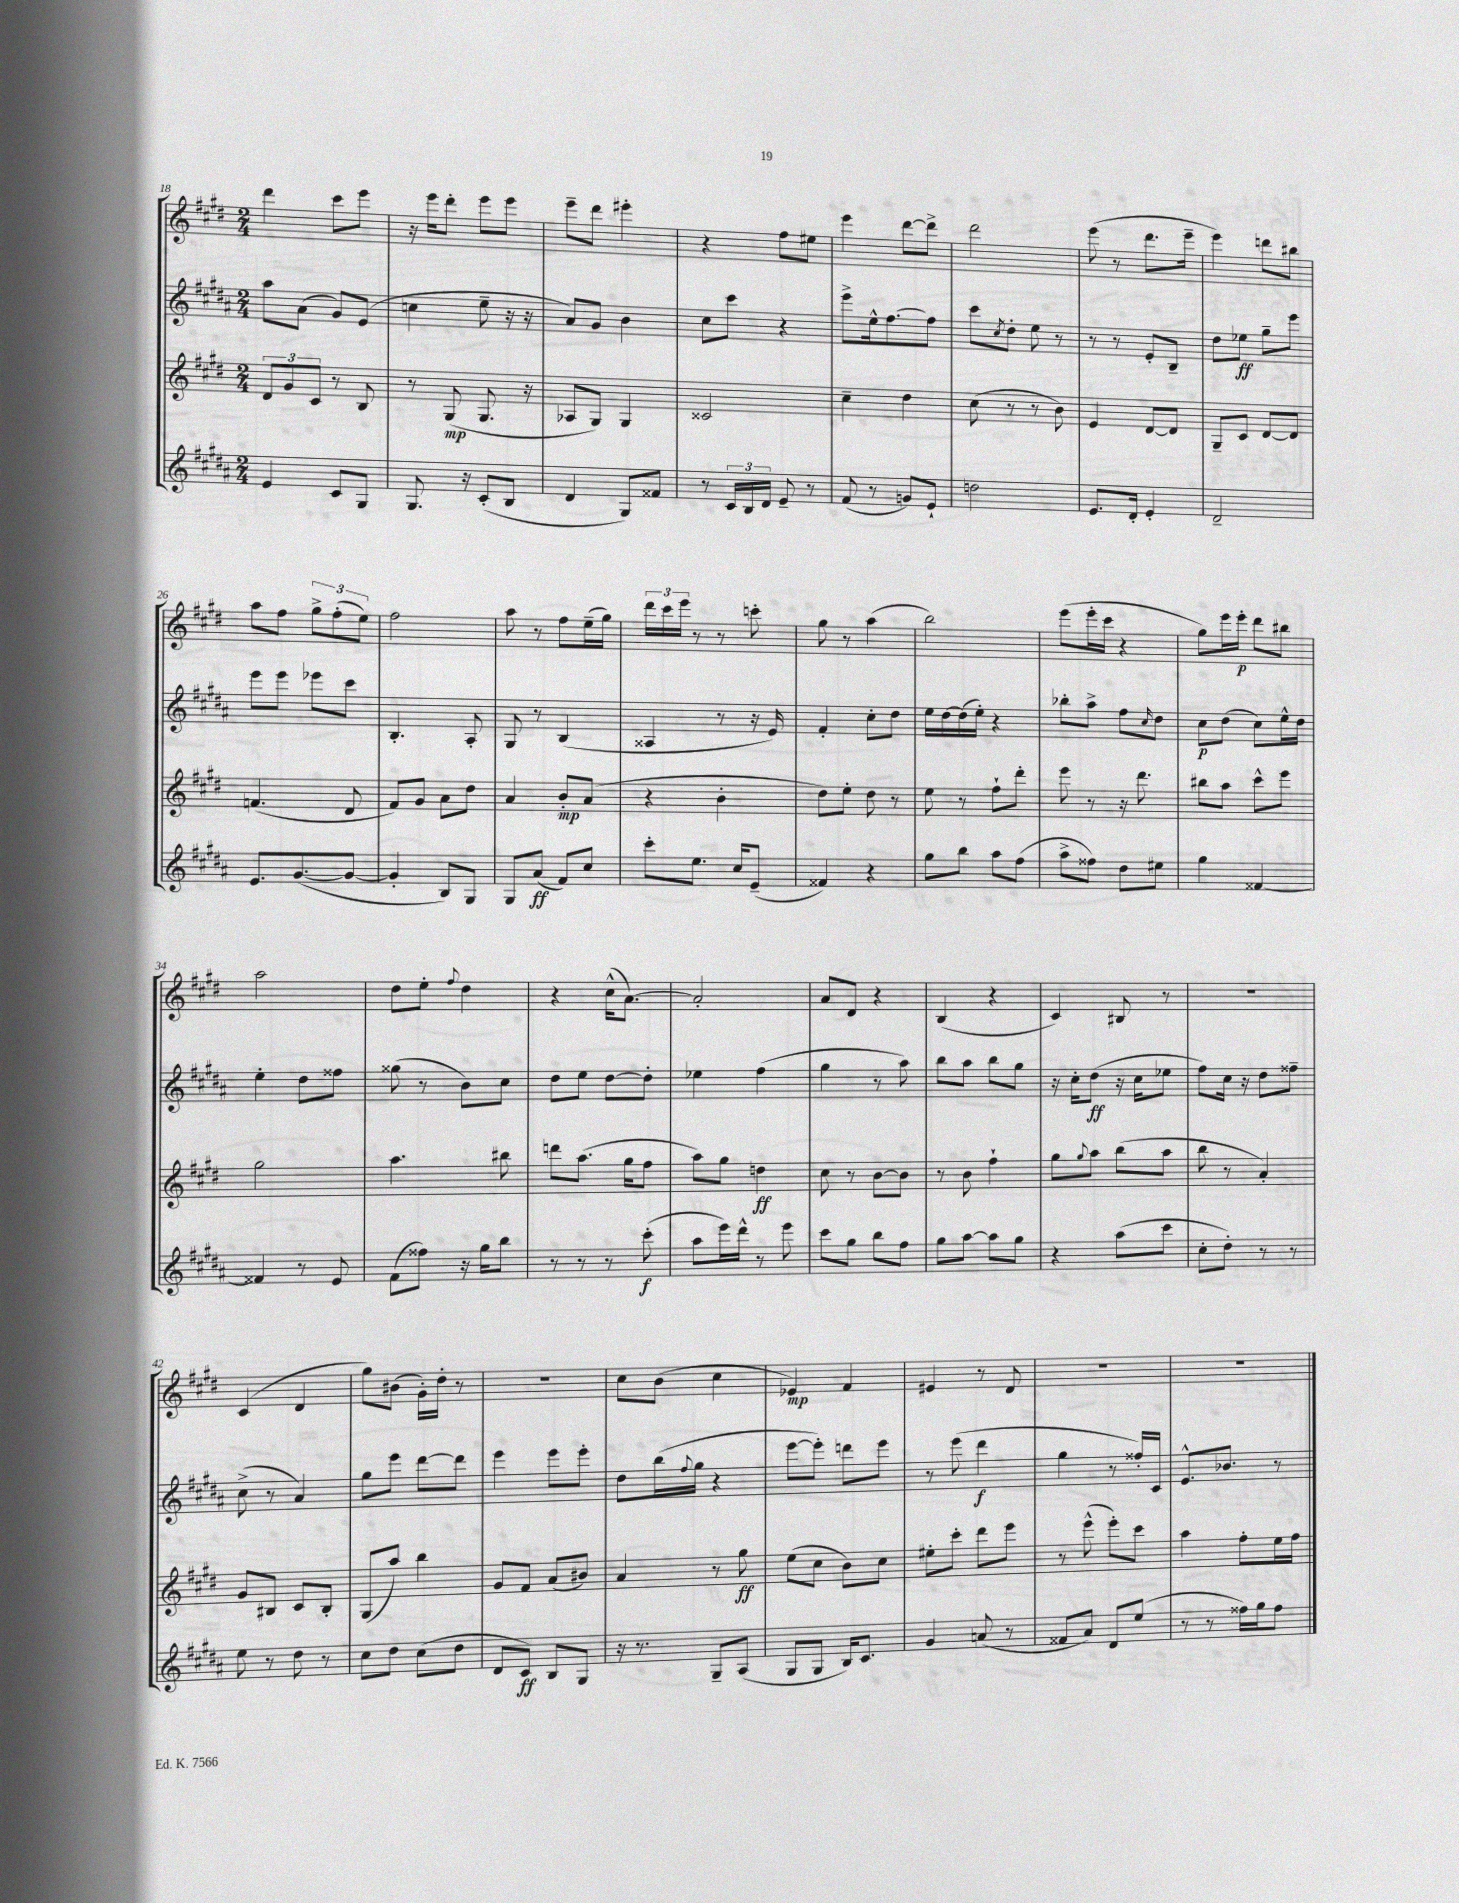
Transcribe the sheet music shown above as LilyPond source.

<<
\new StaffGroup <<
\new Staff = "s0" {
    \clef treble \key e \major \numericTimeSignature \time 2/4
    dis'''4 cis'''8 e'''8 |
    r16 e'''16 dis'''8-. e'''8 e'''8 |
    e'''8-- dis'''8 eis'''4-. |
    r4 fis''8 eis''8 |
    e'''4 dis'''8~ dis'''8-> |
    dis'''2 |
    e'''8( r8 dis'''8. e'''16-- |
    e'''4) d'''8 bis''8 |
    a''8 fis''8 \tuplet 3/2 { gis''8-> fis''8-.( e''8) } |
    fis''2 |
    a''8 r8 fis''8 e''16--( gis''16) |
    \tuplet 3/2 { dis'''16 cis'''16 e'''16 } r8 r8 c'''8-. |
    gis''8 r8 a''4( |
    b''2) |
    e'''8( e'''16-. cis'''16 r4 |
    gis''8) e'''16 e'''16-.\p dis'''8 bis''8 |
    a''2 |
    dis''8 e''8-. \appoggiatura { fis''8 } dis''4 |
    r4 cis''16-^( a'8.~) |
    a'2-. |
    a'8 dis'8 r4 |
    b4( r4 |
    cis'4) bis8 r8 |
    R2 |
    cis'4( dis'4 |
    gis''8) bis'8( gis'16-.) dis''16-. r8 |
    r2 |
    cis''8 b'8( cis''4 |
    ees'4\mp) fis'4 |
    eis'4 r8 dis'8 |
    r2 |
    R2 \bar "|." |
}
\new Staff = "s1" {
    \clef treble \key b \major \numericTimeSignature \time 2/4
    ais''8 ais'8( gis'8) e'8( |
    c''4 e''8-- r16 r16 |
    ais'8) gis'8 b'4 |
    cis''8 cis'''8 r4 |
    e'''8-> e''16-^ fis''8.~ fis''8 |
    cis'''8 \acciaccatura { cis''8 } dis''8-. e''8 r8 |
    r8 r8 e'8-. b8-- |
    dis''8 ees''8\ff gis''8-- e'''8 |
    e'''8 e'''8 ees'''8 cis'''8 |
    b4.-. ais8-. |
    gis8 r8 b4( |
    aisis4 r8 r16 e'16) |
    fis'4-. cis''8-. dis''8 |
    e''16 dis''16~ dis''16( e''16-.) r4 |
    bes''8-. ais''8-> fis''8 \grace { cis''16 } dis''8 |
    cis''8\p dis''8( cis''8) e''16-^ dis''16 |
    e''4-. dis''8 fisis''8 |
    gisis''8( r8 b'8) cis''8 |
    dis''8 e''8 dis''8~ dis''8-. |
    ees''4 fis''4( |
    gis''4 r8 ais''8) |
    b''8 ais''8 b''8 gis''8 |
    r16 cis''16-. dis''8\ff( r16 cis''16 ees''8 |
    fis''8) cis''16 r16 dis''8 fisis''8-- |
    cis''8->( r8 ais'4) |
    gis''8 e'''8 dis'''8~ dis'''8 |
    e'''4 e'''8 e'''8-. |
    dis''8 b''16( \appoggiatura { fis''8 } gis''16 r4 |
    e'''8~ e'''8-.) d'''8 e'''8 |
    r8 e'''8( dis'''4\f |
    gis''4 r8 fisis''16-.) cis'16 |
    e'8.-^ bes'8. r8 \bar "|." |
}
\new Staff = "s2" {
    \clef treble \key e \major \numericTimeSignature \time 2/4
    \tuplet 3/2 { dis'8 gis'8 cis'8 } r8 b8 |
    r8 gis8\mp( gis8. r16 |
    aes8 gis8) gis4 |
    cisis'2 |
    cis''4-- dis''4 |
    cis''8( r8 r8 b'8) |
    e'4 dis'8~ dis'8 |
    gis8-- cis'8 dis'8~ dis'8 |
    f'4.( dis'8 |
    fis'8) gis'8 a'8 dis''8 |
    a'4 b'8-.\mp a'8( |
    r4 b'4-. |
    dis''8) e''8-. dis''8 r8 |
    e''8 r8 fis''8-! dis'''8-. |
    e'''8 r8 r16 dis'''8. |
    bis''8 a''8 cis'''8-^ e'''8 |
    gis''2 |
    a''4. bis''8 |
    d'''8 a''8.( gis''16 fis''8 |
    a''8) gis''8 d''4\ff |
    cis''8 r8 b'8~ b'8 |
    r8 b'8 fis''4-! |
    gis''8 \appoggiatura { gis''8 } a''8 b''8( a''8 |
    b''8 r8 a'4-.) |
    gis'8 bis8 cis'8 bis8-. |
    gis8( a''8) b''4 |
    gis'8 fis'8 a'8( bis'8) |
    a'4 r8 gis''8\ff |
    e''8( cis''8 b'8) cis''8 |
    eis''8-. cis'''8-. dis'''8 e'''8 |
    r8 e'''8-^( e'''8-.) cis'''8 |
    a''4 fis''8-. e''16 fis''16 \bar "|." |
}
\new Staff = "s3" {
    \clef treble \key b \major \numericTimeSignature \time 2/4
    e'4 cis'8 gis8 |
    gis8. r16 cis'8-.( b8 |
    dis'4 gis8) fisis'8 |
    r8 \tuplet 3/2 { cis'16 b16 dis'16 } e'8-- r8 |
    fis'8( r8 g'8) e'8-! |
    d''2 |
    e'8. dis'16-. e'4-. |
    dis'2-- |
    e'8. gis'8.~( gis'8~ |
    gis'4-. b8) gis8 |
    gis8 ais'8\ff( fis'8) cis''8 |
    cis'''8-. e''8. cis''16 e'8--( |
    fisis'4) r4 |
    gis''8 b''8 ais''8 fis''8( |
    ais''8-> fisis''8) dis''8 eis''8 |
    gis''4 fisis'4~ |
    fisis'4 r8 e'8 |
    fis'8( fisis''8) r16 gis''16 b''8 |
    r8 r8 r8 cis'''8-.\f( |
    ais''8 e'''16) dis'''16-^ r8 e'''8 |
    cis'''8 gis''8 b''8 fis''8 |
    gis''8 ais''8~ ais''8 gis''8 |
    r4 ais''8( cis'''8 |
    cis''8-. dis''8-.) r8 r8 |
    e''8 r8 dis''8 r8 |
    cis''8 dis''8 cis''8( dis''8 |
    dis'8 cis'8\ff) b8 gis8 |
    r16 r8. gis8-- ais8( |
    gis8 gis8 b16) cis'8. |
    gis'4 a'8( r8 |
    fisis'8 ais'8) dis'8 e''8( |
    r8 r8 fisis''16) gis''16 fisis''8 \bar "|." |
}
>>
>>
\layout { \context { \Score currentBarNumber = #18 } }
